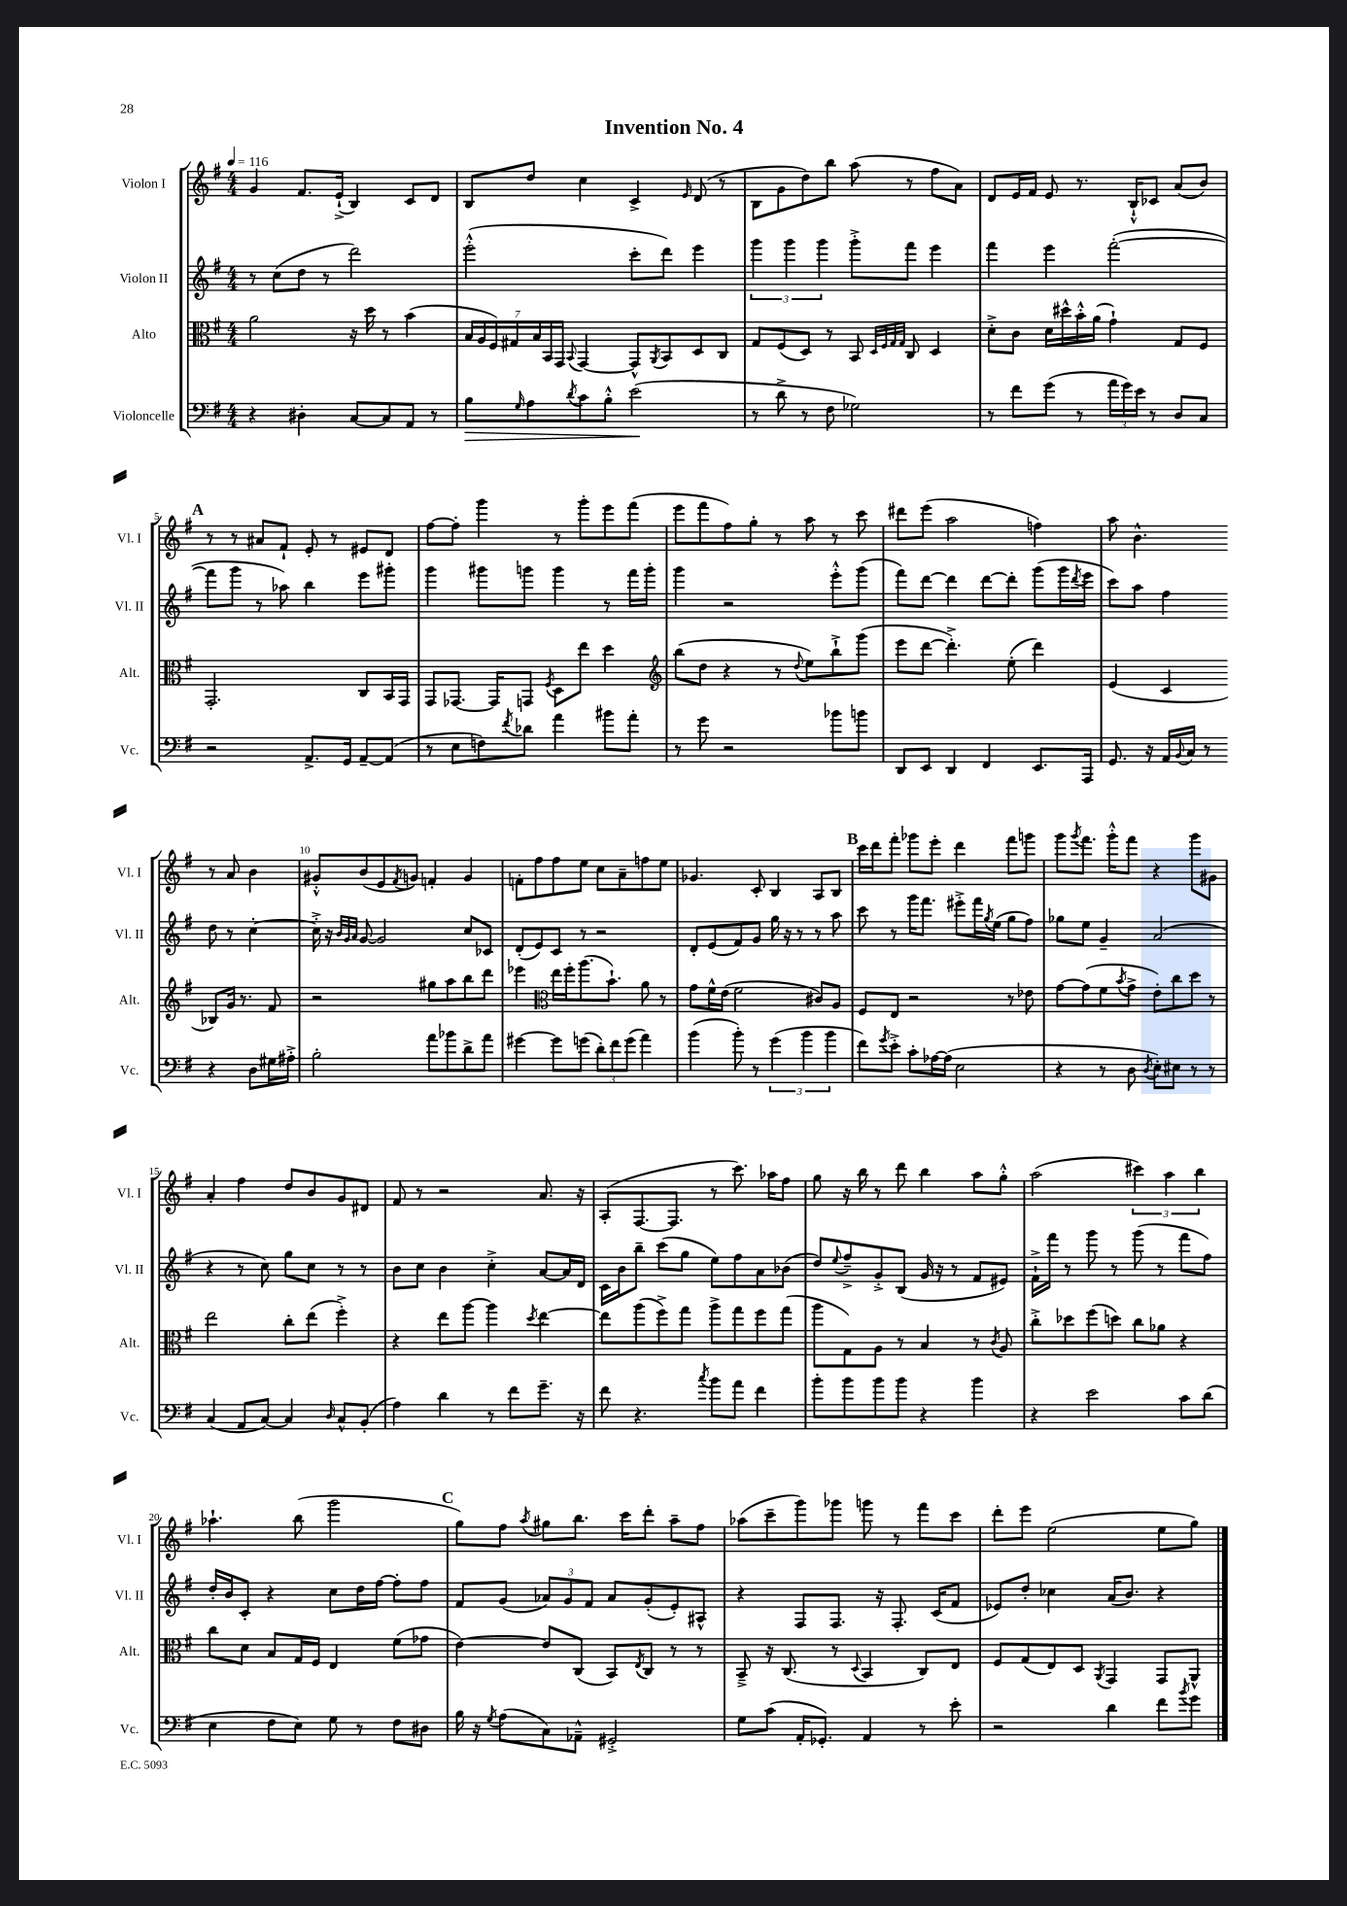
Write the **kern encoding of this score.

**kern	**kern	**kern	**kern
*staff4	*staff3	*staff2	*staff1
*clefF4	*clefC3	*clefG2	*clefG2
*k[f#]	*k[f#]	*k[f#]	*k[f#]
*M4/4	*M4/4	*M4/4	*M4/4
*MM116	*MM116	*MM116	*MM116
4r	2a\	8r	4g/
.	.	(8cc\L	.
4D#'\	.	8dd\J	8.f#/L
.	.	8r	.
.	.	.	(16e`^/Jk
[8C/L	16r	2ddd\)	4B/)
.	16dd\	.	.
8C/]	8r	.	.
8AA/J	(4b\	.	8c/L
8r	.	.	8d/J
=	=	=	=
8B\L	28B/LL	(2eee'^^\	8B/L
.	28A/	.	.
.	28F#/)	.	.
.	28G#/	.	.
16qqG/	.	.	.
8A\	.	.	8dd/J
.	28B/	.	.
.	28BB/	.	.
.	28GG/JJ	.	.
8qd/	8qqBB/	.	.
8c\	[4GG/	.	4cc\
8B'^^\J	.	.	.
(2e\	8GG^^/]L	8ccc'\L	4c^/
.	8qAA/	.	.
.	8BB/	8ddd\J)	.
.	.	.	16qqe/
.	8D/	4eee\	(8d/
.	8C/J	.	8r
=	=	=	=
8r	8G/L	6ggg\	8B\L
8d^\	(8F#/	.	8g\
.	.	6ggg\	.
8r	8D/J)	.	8dd\)
.	.	6ggg\	.
8F#\	8r	.	8bb\J
2G-\)	8BB/	8ggg'^\L	(8aa\
.	32qqD/LLL	.	.
.	32qqF#/	.	.
.	32qqG/	.	.
.	32qqG/JJJ	.	.
.	8C/	8fff#\J	8r
.	4D/	4eee\	8ff#\L
.	.	.	8a\J)
=	=	=	=
8r	8d'^\L	4fff#\	8d/L
8f#\L	8c\J	.	16e/L
.	.	.	16f#/JJ
(8g\J	16d\LL	4eee\	8e/
.	16dd#^^\	.	.
8r	16b'^^\	.	8.r
.	(16a\JJ	.	.
24a\LL	4g`\)	([2fff#'\	.
24g\)	.	.	.
.	.	.	16B`^^/LK
24e\JJ	.	.	.
8r	.	.	8c-/J
8D/L	8G/L	.	(8a/L
8C/J	8F#/J	.	8b/J)
=	=	=	=
2r	2.GG'/	8fff#\]L	8r
.	.	8ggg\J	8r
.	.	8r	8a#/L
.	.	8aa-\)	8f#`/J
8.AA^/L	.	4bb\	8e'/
.	.	.	8r
16GG/Jk	.	.	.
[8AA~/L	8C/L	8eee\L	8e#/L
(8AA/]J	16BB/L	8ggg#'\J	8d/J
.	16GG/JJ	.	.
=	=	=	=
8r	8GG/L	4ggg\	[8ff#\L
8E\L	[8.GG-/J	.	8ff#'\]J
8F\)	.	8ggg#\L	4ggg\
.	16GG-/]LK	.	.
8qf#/	.	.	.
8d-\J	8GG/J	8ggg\J	.
.	8qF#/	.	.
4a\	8D\L	4ggg\	8r
.	8ee\J	.	8ggg'\L
8b#\L	4dd\	8r	8eee\
8a'\J	.	16fff#\LL	(8fff#\J
.	.	16ggg'\JJ	.
=	=	=	=
*	*clefG2	*	*
8r	(8bb\L	4ggg\	8eee\L
8g\	8dd\J	.	8fff#\
2r	4r	2r	8ff#\)
.	.	.	8gg'\J
.	8r	.	8r
.	8qqdd/	.	.
.	8ee\L)	.	8aa\
8b-\L	8bb`^\	8eee'^^\L	8r
8b\J	(8ggg\J	(8ggg\J	8ccc\
=	=	=	=
8DD/L	8eee\L	8fff#\L)	8ddd#\L
8EE/J	[8ddd\J	[8ddd\J	(8eee\J
4DD/	4.ddd'^\])	4ddd\]	2aa\
4FF#/	.	[8ddd\L	.
.	(8ee'\	8ddd'\]J	.
8.EE/L	4ddd\)	(8ggg\L	4ff\)
.	.	16ggg\L	.
.	.	8qddd/	.
16AAA/Jk	.	16eee\JJ	.
=	=	=	=
8.GG/	(4e/	8ccc\L)	8aa\
.	.	8aa\J	4.b^^\
16r	.	.	.
16AA/LL	4c/	4ff#\	.
8qqBB/	.	.	.
16C/JJ	.	.	.
8r	.	.	.
4r	8B-/L)	8dd\	8r
.	16g/Jk	8r	8a/
.	8.r	.	.
8D\L	.	[4cc'\	4b\
16G#\L	8f#/	.	.
16A#'^\JJ	.	.	.
=	=	=	=
2B'\	2r	16cc'^\]	8g#'^^/L
.	.	16r	.
.	.	32qqb/LLL	.
.	.	32qqg/	.
.	.	32qqa/JJJ	.
.	.	[8g/	(8b/
.	.	2g/]	8e/
.	.	.	8qf#/
.	.	.	8g/J)
8a\L	8gg#\L	.	4f'/
8b-\	8aa\	.	.
8d^\	8bb\	8cc/L	4g/
8a\J	8ddd\J	8c-/J	.
=	=	=	=
[4g#\	4eee-\	(8d'/L	8f'\L
.	.	8e/)	8ff#\
*	*clefC3	*	*
8g#\]L	16ee\LL	8c/J	8ff#\
.	16ff#'\J	.	.
(8g\J	(8.aa\	8r	8ee\J
12d'\L)	.	2r	8cc\L
.	8.b`\J)	.	.
12f#\	.	.	.
.	.	.	8a~\
(12g\J	.	.	.
4a\)	8a\	.	8ff\
.	8r	.	8ee\J
=	=	=	=
(4b\	8g\L	8d'/L	4.g-/
.	16f#^^\L	(8e/	.
.	(16e\JJ	.	.
8b'\)	2f#\	8f#/)	.
8r	.	8g/J	8c'/
(6g\	.	16gg\	4B/
.	.	16r	.
.	.	8r	.
6b\	.	.	.
.	8c#/L)	8r	8A/L
6b\	.	.	.
.	8A/J	8aa\	8B/J
=	=	=	=
8f#\L)	8F#/L	8ccc\	16ccc\LL
.	.	.	16ddd\J
8qg/	.	.	.
8e'^\J	8E/J	8r	8fff#'\J
8c'\L	2r	16ggg\LK	8ggg-\L
.	.	8.fff#\J	.
[16A-\L	.	.	8eee'\J
(16A-\]JJ	.	.	.
2E\	.	8eee#'^\L	4ddd\
.	.	16fff#\L	.
.	.	8qgg/	.
.	.	(16ee\JJ	.
.	8r	8gg\L	8fff#\L
.	8e-\	8ff#\J)	8ggg\J
=	=	=	=
4r	[8g\L	8gg-\L	8ggg\L
.	.	.	8qggg/
.	(8g\]	8ee\J	8.fff#\J
8r	8f#\	4g~/	.
.	.	.	16ggg'^^\LK
.	8qb/	.	.
8D\	8g^\J	.	8fff#\J
8qD/	.	.	.
8E'\L)	8e'\L)	(2a/	4r
8E#\J	8cc\	.	.
8r	8dd\J	.	8ggg\L
8r	8r	.	8g#\J
=	=	=	=
(4C/	2ee\	4r	4a'/
8AA/L	.	8r	4ff#\
[8C/J)	.	8cc\)	.
4C/]	8cc'\L	8gg\L	8dd/L
.	(8ee\J	8cc\J	8b/
16qqD/	.	.	.
8C^^/L	4ff#'^\)	8r	8g/
(8BB'/J	.	8r	8d#/J
=	=	=	=
4A\)	4r	8b\L	8f#/
.	.	8cc\J	8r
4d\	8ee\L	4b\	2r
.	[8aa\J	.	.
8r	4aa\]	4cc'^\	.
8f#\L	.	.	.
.	8qdd/	.	.
8.g~\J	[4ee\	[8a/L	8.a/
.	.	16a/]L	.
16r	.	16d/JJ	16r
=	=	=	=
8f#\	8ee\]L	16c\LL	(8A'/L
.	.	16b\J	.
4.r	(8aa\	8bb~\J	[8.F#/
.	8ff#^\)	(8ccc\L	.
.	.	.	8.F#/]J
.	8gg\J	8gg\J	.
8qcc/	.	.	.
8b\L	8aa^\L	8ee\L)	8r
8a\J	8gg\	8ff#\	8.ccc\)
4f#\	8ff#\	8a\	.
.	.	.	16aa-\LK
.	(8gg\J	(8b-\J	8ff#\J
=	=	=	=
8b'\L	8aa\L	8dd/L)	8gg\
.	.	8qqee/	.
8b\	8G\)	8ff#~^/	16r
.	.	.	16bb\
8b\	8A\J	8g'^/	8r
8b\J	8r	(8B/J	8ddd\
4r	4B/	16g/	4bb\
.	.	16r	.
.	.	8r	.
4b\	8r	8f#/L	8aa\L
.	8qc/	.	.
.	8A/	8e#/J)	8gg'^^\J
=	=	=	=
4r	8cc'^\L	16f#`^\LL	(2aa\
.	.	16fff#\JJ	.
.	8dd-\	8r	.
2e\	(8ff#\	8ggg\	.
.	8dd\J)	8r	.
.	8cc\L	(8ggg\	6ccc#\)
.	8a-\J	8r	.
.	.	.	6aa\
8c\L	4r	8fff#\L	.
.	.	.	6bb\
(8d\J	.	8ff#\J)	.
=	=	=	=
4E\	8cc\L	16dd'/LL	4.aa-`\
.	.	16b/J	.
.	8d\J	8c'/J	.
8F#\L	8B/L	4r	.
8E\J)	16G/L	.	(8bb\
.	16F#/JJ	.	.
8G\	4E/	8cc\L	2ggg\
8r	.	16dd\L	.
.	.	[16ff#\JJ	.
8F#\L	(8f#\L	8ff#'\]L	.
8D#\J	8g-\J	8ff#\J	.
=	=	=	=
16B\	[4e\)	8f#/L	8gg\L)
16r	.	.	.
8qG/	.	.	.
(8A\L	.	(8g/J	8ff#\J
.	.	.	8qaa/
8C\)	8e/]L	12a-/L)	8gg#\L
.	.	12g/	.
8AA-~^^\J	(8C/J	.	8.bb\J
.	.	12f#/J	.
2GG#'^/	8BB/L)	8a-/L	.
.	.	.	16ccc\LK
.	8qE/	.	.
.	8C/J	(8g'/	8ddd'\J
.	8r	8e'/)	8aa~\L
.	8r	8A#^^/J	8ff#\J
=	=	=	=
8G\L	8BB~^/	4r	(8aa-\L
(8c\J	16r	.	8ccc~\
.	(8.C/	.	.
16AA'/LK	.	8F#/L	8ggg\)
8.GG-'/J)	.	.	.
.	8r	8.F#/J	8ggg-\J
.	8qqD/	.	.
4AA/	4BB/	.	8ggg\
.	.	16r	.
.	.	8.F#'/	8r
8r	8C/L)	.	8fff#\L
.	.	(16c/LK	.
8e'\	8E/J	8f#/J	8ccc\J
=	=	=	=
2r	8F#/L	8e-/L)	8ddd'\L
.	(8G/	8dd'/J	8eee\J
.	8E/)	4cc-\	(2ee\
.	8D/J	.	.
.	8qAA/	.	.
4d\	4GG/	(16a/LK	.
.	.	8.b/J)	.
8f#\L	8GG/L	4r	8ee\L
8qb/	.	.	.
8g\J	8AA^^/J	.	8gg\J)
==	==	==	==
*-	*-	*-	*-
